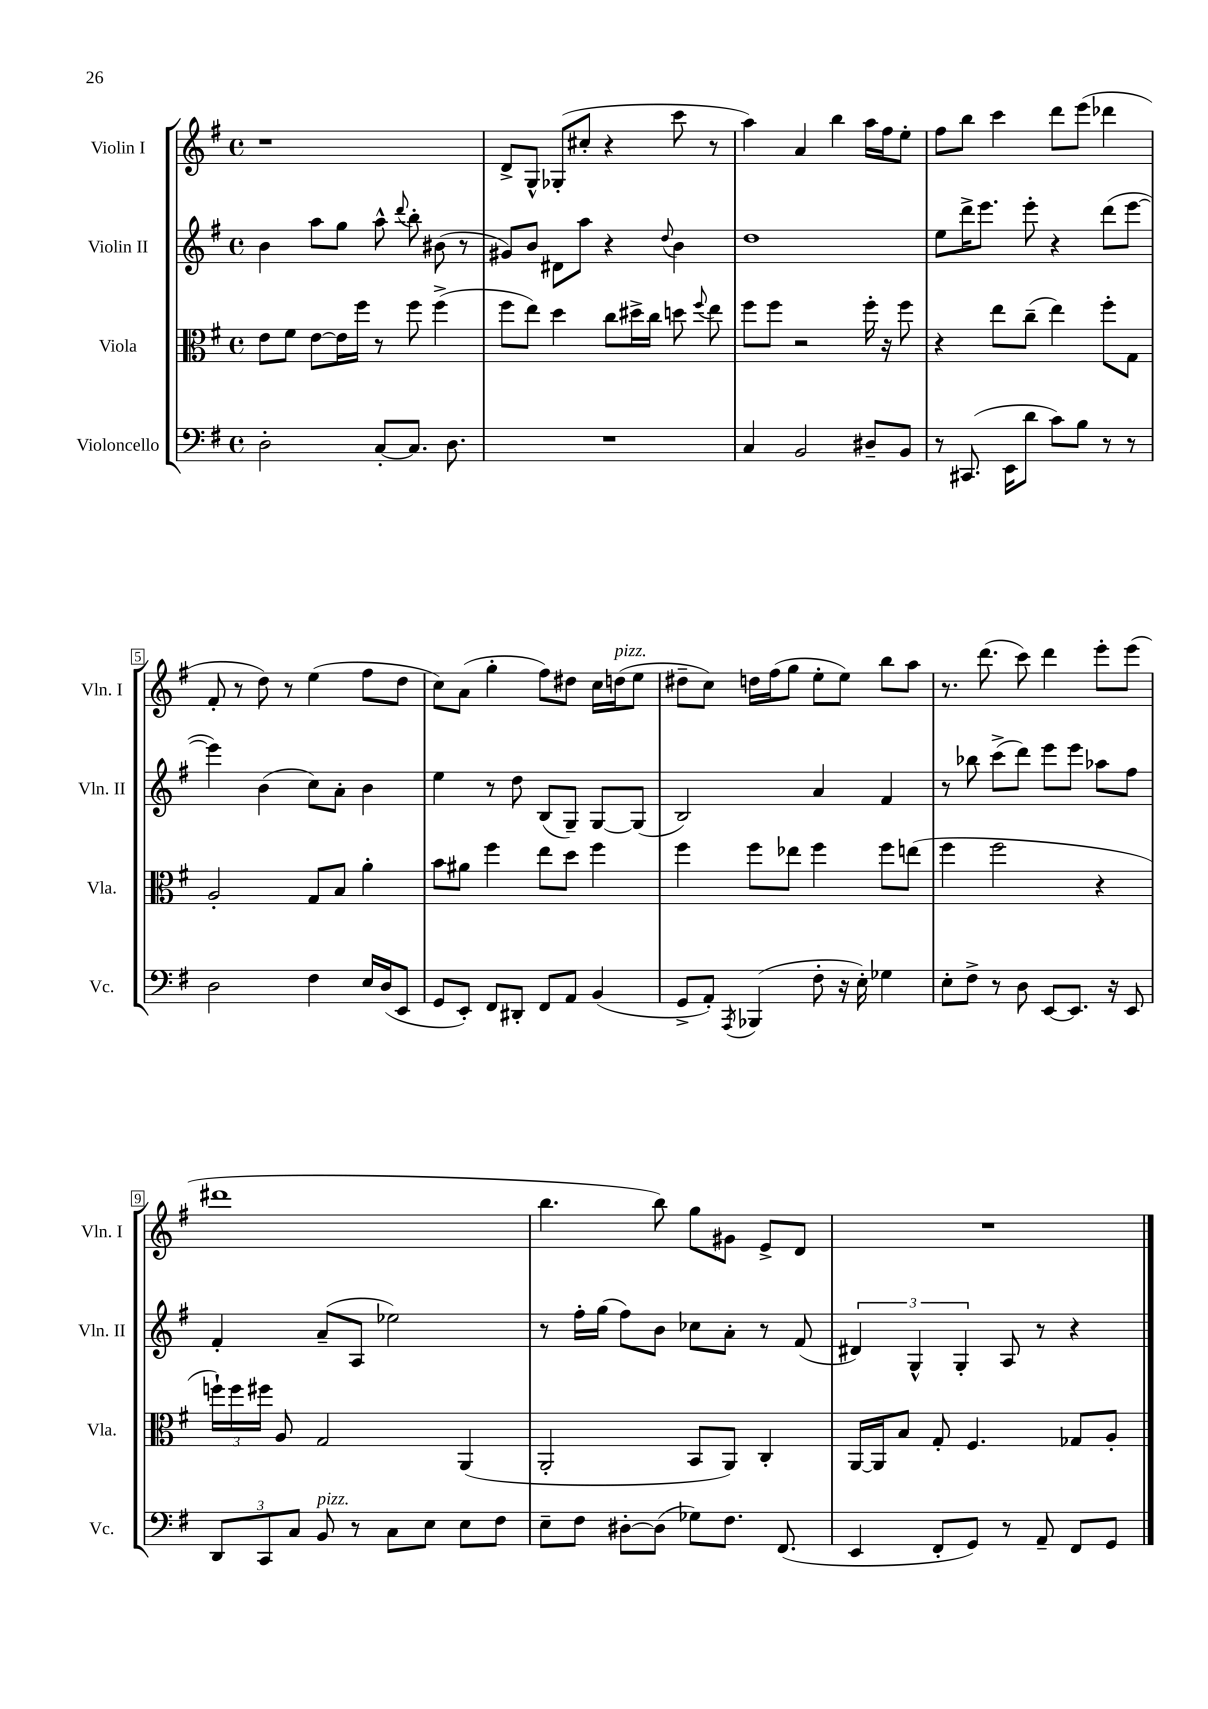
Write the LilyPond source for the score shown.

<<
\new StaffGroup <<
\new Staff = "s0" \with { instrumentName = "Violin I" shortInstrumentName = "Vln. I" } {
    \clef treble \key g \major \defaultTimeSignature \time 4/4
    \autoBeamOff r1 |
    d'8[-> g8]-^ ges8[-.( cis''8]-. r4 c'''8 r8 |
    a''4) a'4 b''4 a''16[ fis''16 e''8]-. |
    fis''8[ b''8] c'''4 d'''8[ e'''8]( des'''4 |
    fis'8-. r8 d''8) r8 e''4( fis''8[ d''8] |
    c''8[) a'8]( g''4-. fis''8[) dis''8] c''16[ d''16^\markup { \italic "pizz." }( e''8] |
    dis''8[-- c''8]) d''16[ fis''16( g''8] e''8[-. e''8]) b''8[ a''8] |
    r8. d'''8.( c'''8) d'''4 e'''8[-. e'''8]( |
    dis'''1 |
    b''4. b''8) g''8[ gis'8] e'8[-> d'8] |
    R1 \bar "|." |
}
\new Staff = "s1" \with { instrumentName = "Violin II" shortInstrumentName = "Vln. II" } {
    \clef treble \key g \major \defaultTimeSignature \time 4/4
    \autoBeamOff b'4 a''8[ g''8] a''8-^ \appoggiatura { d'''8 } b''8-. bis'8( r8 |
    gis'8[) b'8] dis'8[ a''8] r4 \appoggiatura { d''8 } b'4 |
    d''1 |
    e''8[ d'''16-> e'''8.] e'''8-. r4 d'''8[( e'''8]~ |
    e'''4) b'4( c''8[) a'8]-. b'4 |
    e''4 r8 d''8 b8[( g8]--) g8[~ g8]( |
    b2) a'4 fis'4 |
    r8 bes''8 c'''8[->( d'''8]) e'''8[ e'''8] aes''8[ fis''8] |
    fis'4-. a'8[--( a8] ees''2) |
    r8 fis''16[-. g''16]( fis''8[) b'8] ces''8[ a'8]-. r8 fis'8( |
    \tuplet 3/2 { dis'4) g4-^ g4-. } a8 r8 r4 \bar "|." |
}
\new Staff = "s2" \with { instrumentName = "Viola" shortInstrumentName = "Vla." } {
    \clef alto \key g \major \defaultTimeSignature \time 4/4
    \autoBeamOff e'8[ fis'8] e'8[~ e'16 fis''16] r8 fis''8 fis''4->( |
    fis''8[ e''8]) d''4 c''8[ dis''16-> c''16] d''8 \appoggiatura { fis''8 } e''8 |
    fis''8[ fis''8] r2 fis''16-. r16 fis''8 |
    r4 e''8[ c''8]--( e''4) fis''8[-. g8] |
    a2-. g8[ b8] a'4-. |
    b'8[ ais'8] fis''4 e''8[ d''8] fis''4 |
    fis''4 fis''8[ ees''8] fis''4 fis''8[ e''8]( |
    fis''4 fis''2 r4 |
    \tuplet 3/2 { f''16[-!) f''16 fis''16] } a8 g2 a,4( |
    a,2-. b,8[ a,8]) c4-. |
    a,16[~ a,16 b8] g8-. fis4. ges8[ a8]-. \bar "|." |
}
\new Staff = "s3" \with { instrumentName = "Violoncello" shortInstrumentName = "Vc." } {
    \clef bass \key g \major \defaultTimeSignature \time 4/4
    \autoBeamOff d2-. c8[~-. c8.] d8. |
    R1 |
    c4 b,2 dis8[-- b,8] |
    r8 cis,8.( e,16[ d'8] c'8[) b8] r8 r8 |
    d2 fis4 e16[ d16( e,8] |
    g,8[ e,8]-.) fis,8[ dis,8]-. fis,8[ a,8] b,4( |
    g,8[-> a,8]-.) \acciaccatura { a,,8 } bes,,4( fis8-. r16 e16-.) ges4 |
    e8[-. fis8]-> r8 d8 e,8[~ e,8.] r16 e,8 |
    \tuplet 3/2 { d,8[ c,8 c8] } b,8^\markup { \italic "pizz." } r8 c8[ e8] e8[ fis8] |
    e8[-- fis8] dis8[~-. dis8]( ges8[) fis8.] fis,8.( |
    e,4 fis,8[-. g,8]) r8 a,8-- fis,8[ g,8] \bar "|." |
}
>>
>>
\layout { \context { \Score \override BarNumber.stencil = #(make-stencil-boxer 0.1 0.3 ly:text-interface::print) } }
